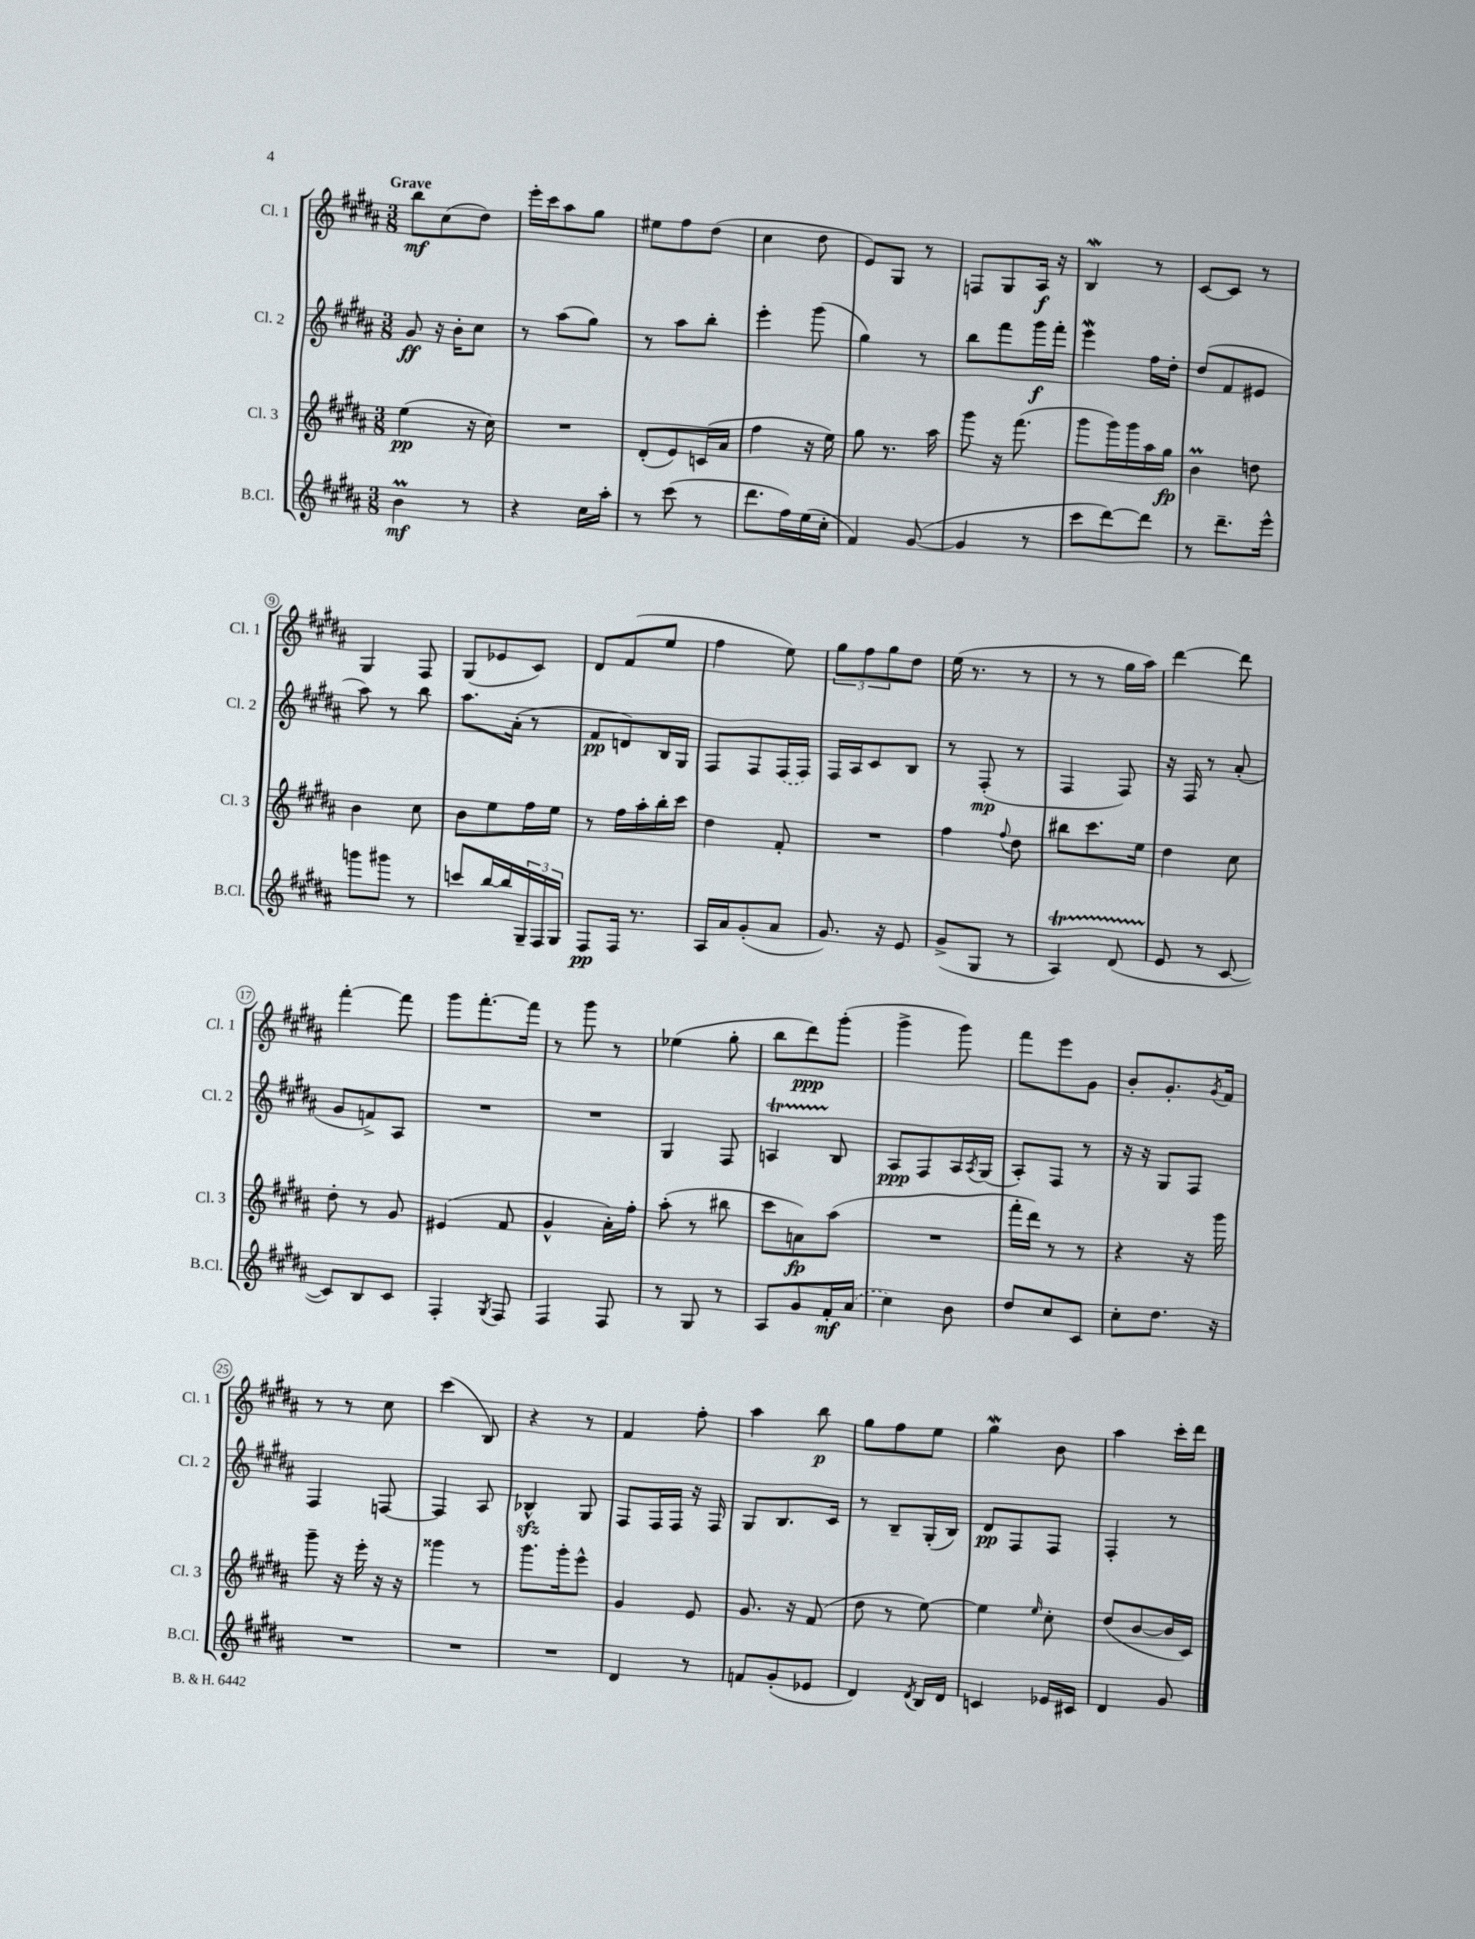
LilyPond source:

<<
\new StaffGroup <<
\new Staff = "s0" \with { instrumentName = "Cl. 1" shortInstrumentName = "Cl. 1" } {
    \clef treble \key b \major \numericTimeSignature \time 3/8 \tempo "Grave"
    b''8\mf cis''8( dis''8) |
    e'''16-. cis'''16 ais''8 gis''8 |
    eis''8 fis''8 dis''8( |
    cis''4 dis''8 |
    e'8) gis8 r8 |
    f8 gis8 ais16\f r16 |
    b4\mordent r8 |
    cis'8~ cis'8 r8 |
    gis4 fis8 |
    gis8( ees'8 cis'8) |
    dis'8 fis'8( e''8 |
    fis''4 e''8) |
    \tuplet 3/2 { gis''8 fis''8 gis''8 } dis''8 |
    e''16( r8. r8 |
    r8 r8 gis''16 ais''16) |
    dis'''4~ dis'''8 |
    fis'''4~-. fis'''8 |
    gis'''8 fis'''8.~-. fis'''16 |
    r8 gis'''8 r8 |
    ees''4( gis''8-. |
    b''8 dis'''8\ppp) gis'''8-.( |
    gis'''4-> gis'''8) |
    fis'''8 e'''8 gis'8 |
    b'8-. gis'8.-. \acciaccatura { gis'8 } fis'16 |
    r8 r8 cis''8 |
    cis'''4( b8) |
    r4 r8 |
    fis'4 fis''8-. |
    ais''4 b''8\p |
    gis''8 fis''8 e''8 |
    gis''4\mordent b'8 |
    ais''4 cis'''16-. dis'''16 \bar "|." |
}
\new Staff = "s1" \with { instrumentName = "Cl. 2" shortInstrumentName = "Cl. 2" } {
    \clef treble \key b \major \numericTimeSignature \time 3/8
    gis'8\ff r16 b'16-. cis''8 |
    r8 ais''8( gis''8) |
    r8 ais''8 b''8-. |
    e'''4-. gis'''8( |
    gis''4) r8 |
    b''8 fis'''8 gis'''16\f fis'''16-. |
    e'''4\mordent fis''16 dis''16-. |
    dis''8( fis'8 eis'8 |
    ais''8) r8 b''8 |
    ais''8. ais'16-.( r8 |
    fis'8\pp d'8) b16 gis16 |
    fis8 fis8 \once \slurDashed fis16( fis16) |
    fis16 ais16 cis'8 b8 |
    r8 fis8-.\mp( r8 |
    fis4 fis8) |
    r16 fis16 r8 ais'8-.( |
    gis'8 f'8->) ais8 |
    R4. |
    R4. |
    gis4 fis8 |
    a4\startTrillSpan b8\stopTrillSpan |
    ais8\ppp fis8 ais16 \acciaccatura { ais8 } gis16( |
    ais8-.) fis8 r8 |
    r16 r16 gis8 fis8 |
    fis4 f8~ |
    f4 ais8 |
    bes4-^\sfz gis8 |
    fis8 fis16 fis16 r16 fis16 |
    gis8 b8. cis'16 |
    r8 b8-- gis16-.( b16) |
    dis'8\pp fis8 fis8 |
    fis4-. r8 \bar "|." |
}
\new Staff = "s2" \with { instrumentName = "Cl. 3" shortInstrumentName = "Cl. 3" } {
    \clef treble \key b \major \numericTimeSignature \time 3/8
    e''4\pp( r16 cis''16) |
    R4. |
    dis'8-.( e'8) c'16( ais'16 |
    fis''4 r16 e''16) |
    gis''8 r8. ais''16 |
    gis'''8 r16 fis'''8.( |
    gis'''8 gis'''16) gis'''16 ais''16 gis''16\fp |
    b'4\prall d''8 |
    b'4 cis''8 |
    b'8 e''8 fis''16 e''16 |
    r8 fis''16 ais''16-. b''16-. cis'''16 |
    dis''4 fis'8-. |
    R4. |
    fis''4 \appoggiatura { fis''8 } dis''8 |
    bis''8 cis'''8. e''16 |
    dis''4 cis''8 |
    dis''8-. r8 gis'8 |
    eis'4( fis'8 |
    gis'4-^ ais'16-.) fis''16-. |
    ais''8-.( r8 bis''8 |
    cis'''8 a'8\fp) ais''8( |
    R4. |
    fis'''16-. dis'''16) r8 r8 |
    r4 r16 gis'''16 |
    gis'''8-- r16 e'''16-. r16 r16 |
    gisis'''4 r8 |
    gis'''8. gis'''16-. e'''8-^ |
    gis'4 e'8 |
    gis'8. r16 fis'8( |
    dis''8 r8 e''8~) |
    e''4 \grace { e''16 } cis''8-. |
    dis''8( b'8~ b'16 cis'16) \bar "|." |
}
\new Staff = "s3" \with { instrumentName = "B.Cl." shortInstrumentName = "B.Cl." } {
    \clef treble \key b \major \numericTimeSignature \time 3/8
    b'4\prall\mf r8 |
    r4 cis''16 ais''16-. |
    r8 cis'''8( r8 |
    dis'''8. fis''16) e''16( cis''16-. |
    fis'4) gis'8~( |
    gis'4 r8 |
    cis'''8 dis'''8~) dis'''8 |
    r8 dis'''8.-- e'''16-^ |
    g'''8 gis'''8 r8 |
    c'''8 b''16~ b''16 \tuplet 3/2 { gis16-- fis16 gis16 } |
    fis8\pp fis16 r8. |
    ais16 ais'16 gis'8-.( ais'8 |
    gis'8.) r16 e'8 |
    gis'8->( gis8 r8 |
    ais4\startTrillSpan) dis'8( |
    e'8\stopTrillSpan r8 cis'8~ |
    cis'8) b8 cis'8 |
    fis4-. \acciaccatura { gis8 } fis8 |
    fis4 fis8 |
    r8 gis8 r8 |
    ais8 gis'8 fis'16-.\mf \once \slurDashed ais'16( |
    cis''4) b'8 |
    dis''8 cis''8 cis'8 |
    cis''8-. dis''8. r16 |
    R4. |
    R4. |
    R4. |
    dis'4 r8 |
    f'8 gis'8-.( ees'8 |
    dis'4) \acciaccatura { dis'8 } b16 dis'16 |
    c'4 ees'16 cis'16 |
    dis'4 gis'8 \bar "|." |
}
>>
>>
\layout { \context { \Score \override BarNumber.stencil = #(make-stencil-circler 0.1 0.3 ly:text-interface::print) } }
